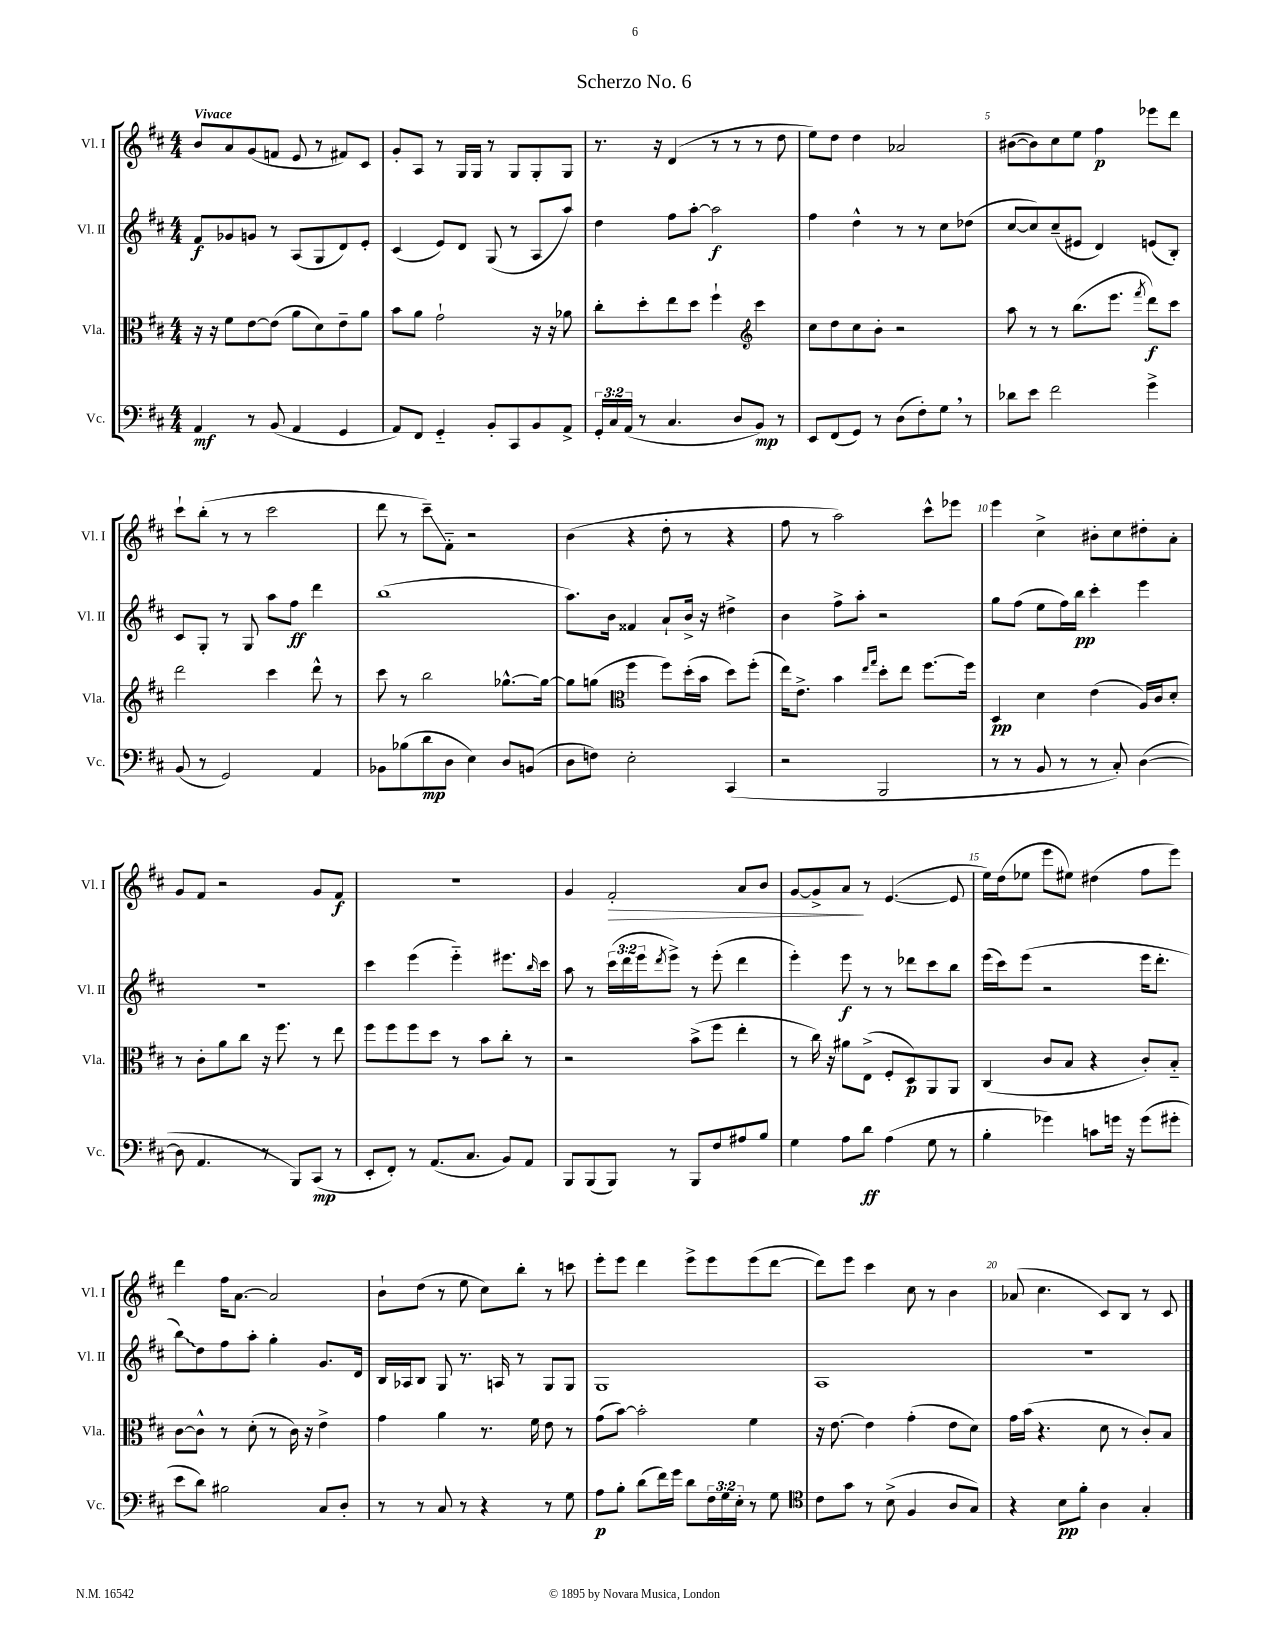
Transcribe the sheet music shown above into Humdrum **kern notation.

**kern	**kern	**kern	**kern
*staff4	*staff3	*staff2	*staff1
*clefF4	*clefC3	*clefG2	*clefG2
*k[f#c#]	*k[f#c#]	*k[f#c#]	*k[f#c#]
*M4/4	*M4/4	*M4/4	*M4/4
4AA	16r	8f#	8b
.	16r	.	.
.	8f#	8g-	8a
8r	[8e	8g	(8g
(8BB	(8e]	8r	8f
4AA	8a	(8A	8e
.	8d)	8G	8r
4GG	8e~	8d)	8f#)
.	8a	8e'	8c#
=	=	=	=
8AA)	8b	(4c#	8g'
8FF#	8a	.	8A
4GG'~	2g`	8e)	8r
.	.	8d	16G
.	.	.	16G
8BB'	.	(8G	8r
8CC#	.	8r	8G
8BB	16r	8A	8G'
.	16r	.	.
8AA^	8a-	8aa)	8G
=	=	=	=
24GG'	8cc#'	4dd	8.r
24C#	.	.	.
(24AA	.	.	.
8r	8dd'	.	.
.	.	.	16r
4.C#	8ee	8ff#	(4d
.	8dd	[8aa'	.
.	4ff#`	2aa]	8r
8D	.	.	8r
*	*clefG2	*	*
8BB)	4ccc#	.	8r
8r	.	.	8dd
=	=	=	=
8EE	8cc#	4ff#	8ee)
(8FF#	8dd	.	8dd
8GG)	8cc#	4dd^^	4dd
8r	8b'	.	.
(8D	2r	8r	2a-
8F#')	.	8r	.
8G	.	8cc#	.
8r	.	(8dd-	.
=	=	=	=
8d-	8aa	[8cc#	([8b#
8e	8r	8cc#])	8b#])
2f#	8r	(8cc#~	8cc#
.	(8.bb	8e#	8ee
.	.	4d)	4ff#
.	8.eee	.	.
.	8qfff#	.	.
4g^	8ddd)	(8e	8eee-
.	8ccc#	8B')	8ddd
=	=	=	=
(8BB	2ddd	8c#	8ccc#`
8r	.	8G'	(8bb'
2GG)	.	8r	8r
.	.	8G	8r
.	4ccc#	8aa	2ccc#
.	.	8ff#	.
4AA	8ddd^^	4ddd	.
.	8r	.	.
=	=	=	=
8BB-	8ccc#	(1bb	8ddd
(8B-	8r	.	8r
8d	2bb	.	8ccc#~)
8D	.	.	8f#'~
4E)	.	.	2r
8D	[8.gg-^^	.	.
(8BB	.	.	.
.	16gg-_	.	.
=	=	=	=
8D	8gg-]	8.aa)	(4b
8F)	(8gg	.	.
.	.	16b	.
*	*clefC3	*	*
2E'	4ff#	4f##	4r
.	8ff#)	8a`	8dd'
.	(16dd'	16b^	8r
.	16b	16r	.
(4CC#	8dd)	4dd#^	4r
.	(8ff#'	.	.
=	=	=	=
2r	16ee)	4b	8ff#
.	8.e^	.	.
.	.	.	8r
.	4b	8ff#^	2aa)
.	.	8aa'	.
.	16qqee	.	.
.	16qqgg	.	.
2BBB	8dd'	2r	.
.	8ee	.	.
.	[8.ff#	.	8ccc#^^
.	.	.	8eee-
.	16ff#]	.	.
=	=	=	=
8r	4D	8gg	4eee
8r	.	(8ff#	.
8BB	4d	8ee	4cc#^
8r	.	16ff#)	.
.	.	16bb	.
8r	(4e	4ccc#'	8b#'
8C#')	.	.	8cc#
([4D	16A)	4eee	8dd#'
.	16c#	.	.
.	8d'	.	8a'
=	=	=	=
8D]	8r	1r	8g
4.AA	8c#'	.	8f#
.	8a	.	2r
.	8cc#	.	.
8r	16r	.	.
.	8.ff#	.	.
8BBB)	.	.	.
(8CC#	8r	.	8g
8r	8ee	.	8f#
=	=	=	=
8EE'	8ff#	4ccc#	1r
8FF#')	8ff#	.	.
8r	8ff#	(4eee	.
(8.AA	8dd	.	.
.	8r	4eee'~)	.
8.C#	.	.	.
.	8b	.	.
8BB)	8cc#'	8.eee#	.
8AA	8r	.	.
.	.	16qqbb	.
.	.	16ccc#	.
=	=	=	=
8BBB	2r	8aa	4g
(8BBB	.	8r	.
8BBB)	.	(24ccc#	2f#'
.	.	24ddd	.
.	.	24eee	.
.	.	8qddd	.
8r	.	8eee^)	.
8BBB	(8b^	8r	.
8F#	8ff#	(8eee'	.
8A#	4ee'	4ddd	8a
8B	.	.	8b
=	=	=	=
4G	8r	4eee')	[8g
.	16cc#)	.	8g^]
.	16r	.	.
8A	8a#	8eee	8a
8d	(8E^	8r	8r
(4A	8F#'	8r	([4.e
.	8D)	8ddd-	.
8G	8AA	8ccc#	.
8r	8AA	8bb	8e]
=	=	=	=
4B'	(4C#	(16eee	16ee)
.	.	16ccc#)	(16dd
.	.	(8eee	8ee-
4g-)	8c#	2r	8eee
.	8B	.	8ee#)
8c	4r	.	(4dd#
16g	.	.	.
16r	.	.	.
(8g	8c#')	16eee	8ff#
.	.	8.ddd'	.
8g#'	8B'~	.	8eee)
=	=	=	=
8e	[8c#	8bb)	4ddd
8d)	8c#^^]	8dd	.
2B#	8r	8ff#	16ff#
.	.	.	[8.a
.	(8d'	8aa'	.
.	8r	4gg'	2a]
.	16c#)	.	.
.	16r	.	.
8C#	4e^	8.g	.
8D'	.	.	.
.	.	16d	.
=	=	=	=
8r	4g	16B	8b`
.	.	16A-	.
8r	.	8B	(8dd
8C#	4a	8G	8r
8r	.	8.r	8ee
4r	8.r	.	8cc#)
.	.	16A	.
.	.	8r	8bb'
.	16f#	.	.
8r	8e	8G	8r
8G	8r	8G	8ccc
=	=	=	=
8A	(8g	1G	8eee'
8B'	[8b)	.	8eee
(8d	2b']	.	4ddd
16f#)	.	.	.
16g	.	.	.
8d	.	.	8eee^
24F#	.	.	8eee
24G	.	.	.
24E'	.	.	.
8r	4f#	.	(8eee
8G	.	.	[8ddd
=	=	=	=
*clefC4	*	*	*
8c#	16r	1A	8ddd])
.	[8.e	.	.
8g	.	.	8eee
8r	4e]	.	4ccc#
(8B^	.	.	.
4F#	(4g'	.	8cc#
.	.	.	8r
8A	8e	.	4b
8G)	8d)	.	.
=	=	=	=
4r	16g	1r	(8a-
.	(16b	.	.
.	4.r	.	4.cc#
8B	.	.	.
8f#'	.	.	.
4A	8d	.	8c#)
.	8r	.	8B
4G'	8c#')	.	8r
.	8B	.	8c#
==	==	==	==
*-	*-	*-	*-
